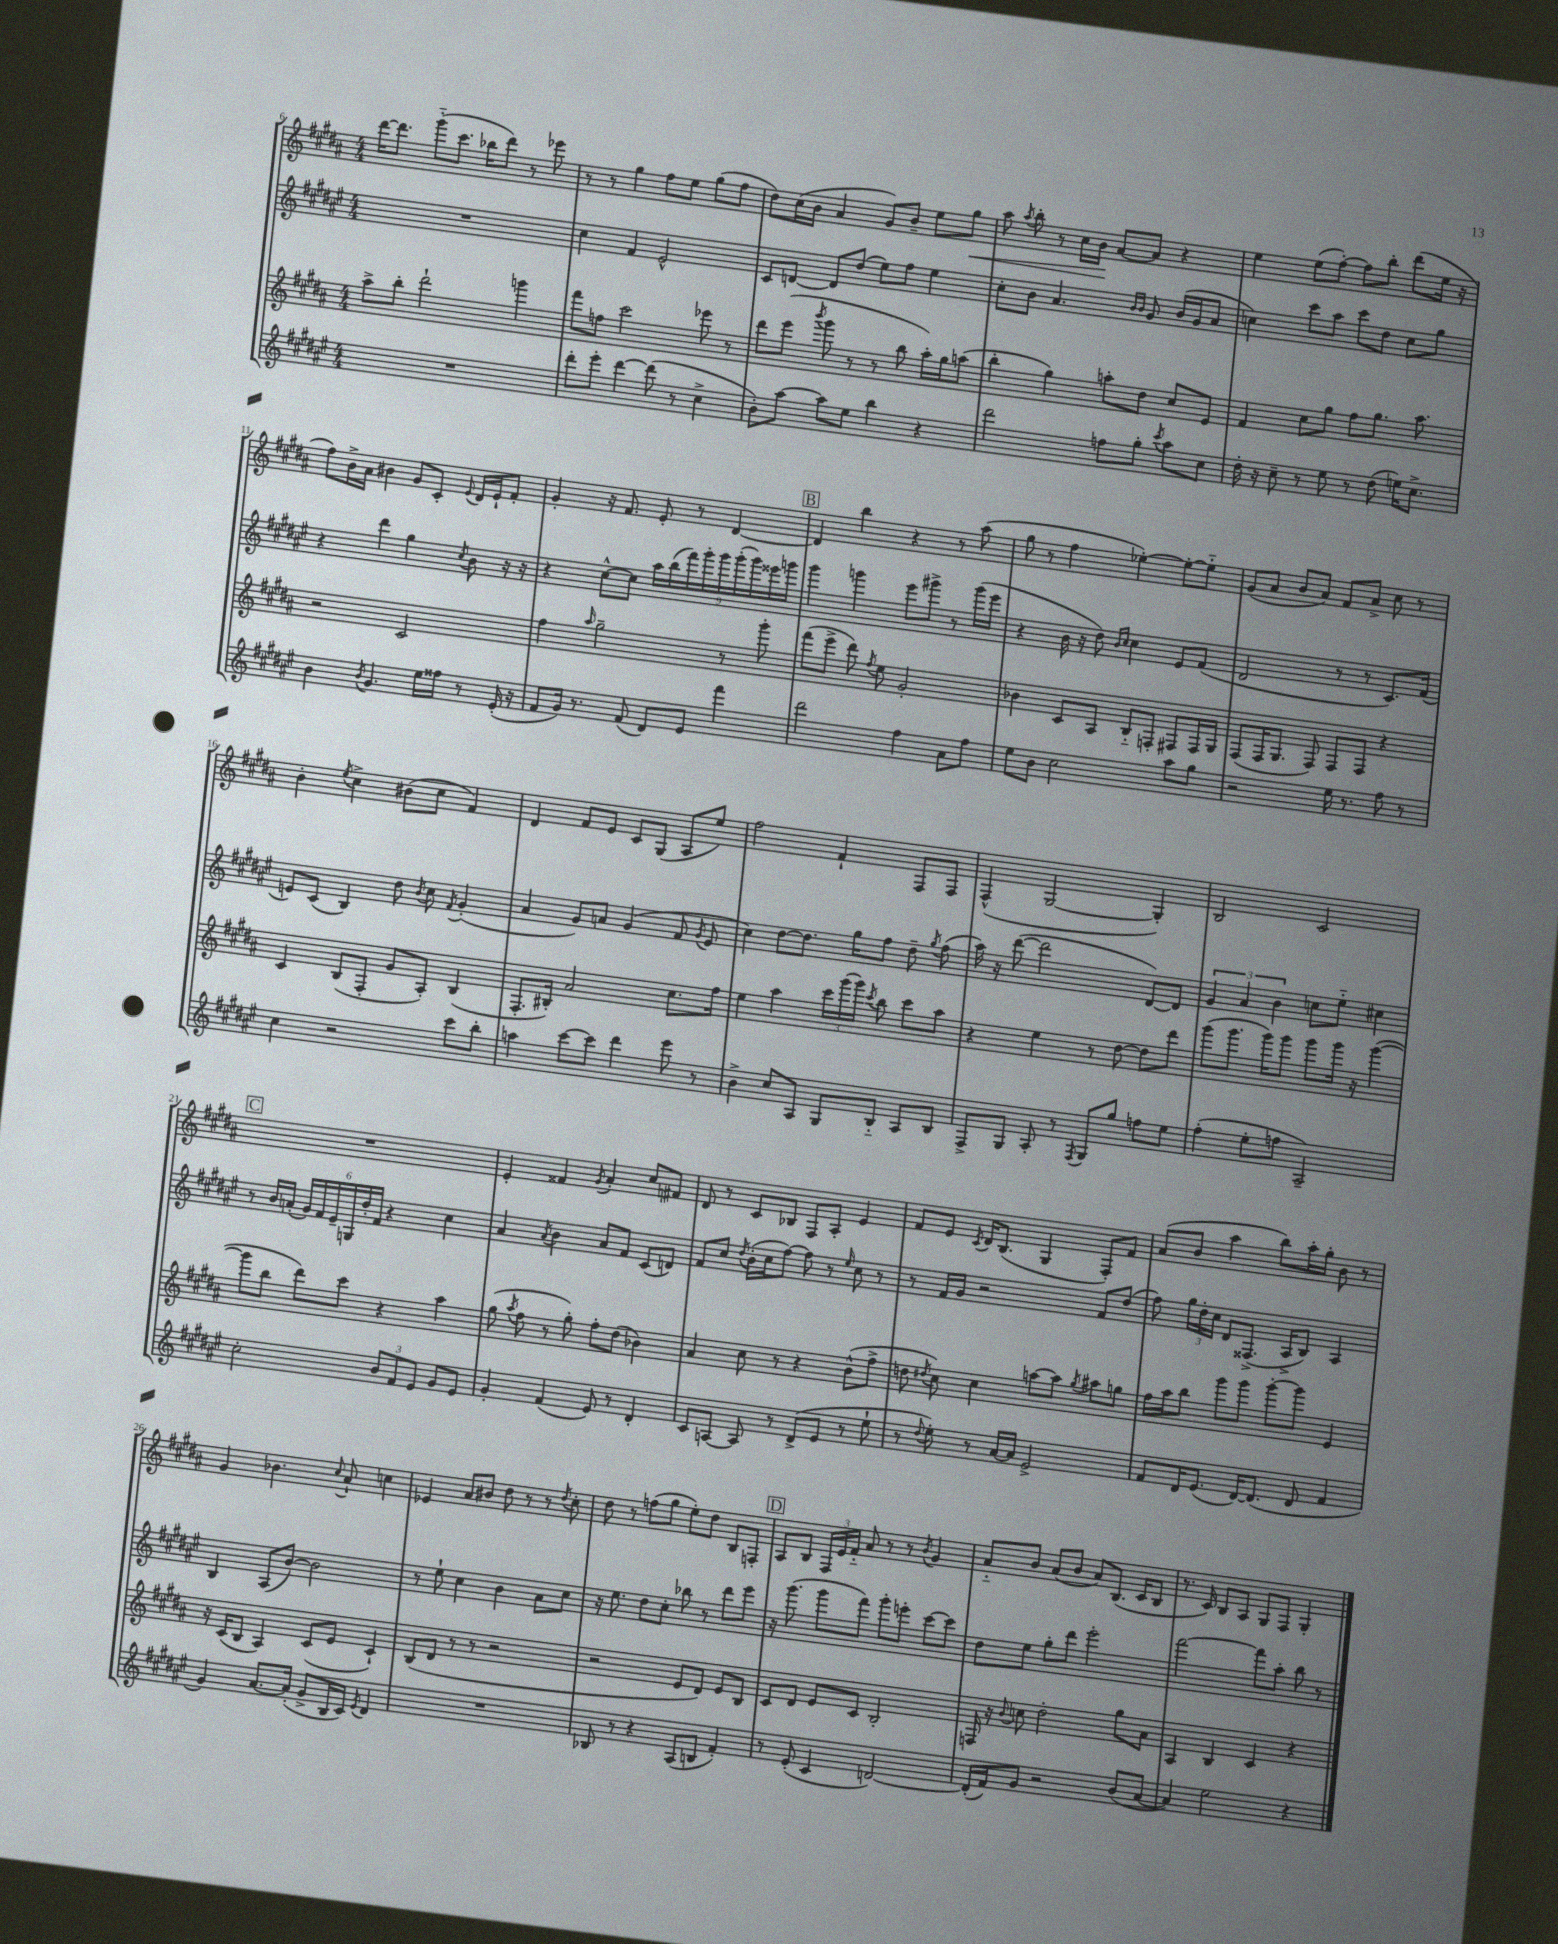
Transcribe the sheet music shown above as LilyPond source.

<<
\new StaffGroup <<
\new Staff = "s0" {
    \clef treble \key b \major \numericTimeSignature \time 4/4
    \autoBeamOff dis'''16[~ dis'''8.] gis'''8[-_( cis'''8.] bes''16[ dis'''8]) r8 ees'''8 |
    r8 r8 gis''4 fis''8[ e''8] gis''8[( fis''8] |
    dis''8[) cis''16( b'16] ais'4 gis'8[) b'8]-- e''8[ gis''8]\< |
    ais''8 \acciaccatura { ais''8 } b''8-. r8 cis''16[ b'16]\! ais'8[~ ais'8] r4 |
    e''4 e''8[( fis''8]~-.) fis''8[ b''8]-. dis'''8[( e''16] r16 |
    fis''8[) b'16-> ais'16] bis'4 gis'8[ cis'8]-. \appoggiatura { e'8 } dis'16[ e'16-! fis'8]-. |
    gis'4-. r16 fis'8. e'8-. r8 dis'4~ |
    \mark \markup { \box "B" } dis'4 b''4 r4 r8 ais''8( |
    gis''8 r8 fis''4 ees''4~-.) ees''8[~-. ees''8]-_ |
    gis'8[( ais'8] b'8[ ais'8]) fis'8[ ais'8]-> cis''8 r8 |
    b'4-. \acciaccatura { e''8 } cis''4-> bis'8[( cis''8] fis'4) |
    dis'4 fis'8[ e'8] cis'8[ gis8]( ais8[ e''8]) |
    fis''2 fis'4-! fis8[ fis8] |
    fis4-^( gis2~ gis4-.) |
    b2 cis'2 |
    \mark \markup { \box "C" } R1 |
    e'4-. fisis'4 \acciaccatura { gis'8 } ais'4-. cis''8[ fis'8] |
    dis'8 r8 cis'8[ bes8] fis8[ ais8]-. e'4 |
    fis'8[ e'8] \acciaccatura { cis'8 } dis'16[ b8.]( gis4 fis8[-.) fis'8] |
    ais'8[( b'8] ais''4 b''8[) ais''16-. gis''16]-. b'8 r8 |
    gis'4 bes'4. \appoggiatura { cis''8 } ais'8-! c''4 |
    ees'4 ais'8[ bis'8] dis''8 r8 r8 \acciaccatura { dis''8 } cis''8-. |
    dis''8 r8 f''8[( gis''8] e''8[-.) dis''8] b8[ f8]-. |
    \mark \markup { \box "D" } ais8[ b8] \tuplet 3/2 { fis16[ e'16 fis'16]-_ } ais'8 r8 r8 \acciaccatura { b'8 } gis'4 |
    ais'8[-_ b'8] ais'8[( b'8] ais'8[) b8.]( cis'16[ b8] |
    r8. cis'16) b8[ ais8] gis8[ fis8] gis4-. \bar "|." |
}
\new Staff = "s1" {
    \clef treble \key fis \major \numericTimeSignature \time 4/4
    \autoBeamOff R1 |
    cis''4 fis'4 eis'2-^ |
    cis'8[ d'8]~ d'8[ dis''8]( eis''8[) fis''8] eis''4 |
    cis''8[-. b'8] ais'4. \grace { b'16[ b'16] } gis'8 b'16[( gis'16 ais'8] |
    c''4) cis'''8[ ais''8] cis'''8[ dis''8] c''8[ gis''8] |
    r4 dis'''4 gis''4 \acciaccatura { cis''8 } b'8 r16 r16 |
    r4 cis''8[~-^ cis''8] \tuplet 9/8 { ais''16[ b''16( fis'''16) gis'''16-. gis'''16 gis'''16-.( gis'''16) eisis'''16 g'''16] } |
    \mark \markup { \box "B" } gis'''4 g'''4 eis'''8[ gis'''8]-> r8 gis'''16[( eis'''16] |
    r4 b'16 r16 dis''8) \grace { b'16[ cis''16] } cis''4 eis'8[ fis'8]( |
    dis'2 r8 r8 cis'8.[) fis'16]( |
    e'8[) cis'8]( b4) dis''8 \acciaccatura { b'8 } cis''8 \acciaccatura { fis'8 } gis'4-.( |
    ais'4 gis'8[) a'8] gis'4( fis'8 \acciaccatura { gis'8 } eis'8 |
    cis''4) dis''8[~ dis''8.] gis''16[ fis''8] dis''8-- \acciaccatura { gis''8 } fis''8( |
    ais''16) r16 dis'''8~( dis'''2 dis'8[~) dis'8] |
    \tuplet 3/2 { gis'4 ais'4 b'4 } c''8[ eis''8]-_ cis''4 |
    \mark \markup { \box "C" } r8 b'16[ a'16]-.( \tuplet 6/4 { gis'16[) fis'16 eis'16-- g16 dis''16-. fis'16] } r4 cis''4 |
    ais'4 \acciaccatura { ais'8 } b'4 ais'8[ fis'8] cis'8[( d'8]) |
    fis'8[ cis''8] \acciaccatura { dis''8 } b'16[-.( cis''16 fis''8]~) fis''8 r8 \grace { eis''16 } cis''8 r8 |
    r8 fis'16[ gis'16] r2 fis'8[ dis''8]( |
    fis''8) \tuplet 3/2 { gis''16[ dis''16-. cis''16] } dis'8[ fisis8.]->( ais16[-> b8]) ais4 |
    b4 ais8[( b'8]~) b'2 |
    r8 eis''8-! cis''4 b'4 ais'8[ cis''8] |
    r16 eis''8. dis''8[ cis''8]-. bes''8 r8 dis'''8[ eis'''8] |
    \mark \markup { \box "D" } r16 gis'''8.( gis'''8[ fis'''8]) gis'''8[-. e'''8]-. cis'''8[~ cis'''8] |
    dis''8[ eis''8] gis''8[-. dis'''8] eis'''2-. |
    fis'''2~ fis'''8[ ais''8]-. b''8 r8 \bar "|." |
}
\new Staff = "s2" {
    \clef treble \key b \major \numericTimeSignature \time 4/4
    \autoBeamOff ais''8[-> b''8]-. dis'''2-! g'''4 |
    fis'''8[ f''8] cis'''2 ees'''8 r8 |
    dis'''8[ e'''8]( \acciaccatura { b'''8 } gis'''8 r8 r8 b''8 ais''16[-.) gis''16 a''8]( |
    b''4-. gis''4) a''8[-. dis''8] cis''8[ e'8] |
    fis'4 cis''8[ gis''8] fis''8[ gis''8.] ais''8. |
    r2 cis'2 |
    fis''4 \grace { ais''16 } gis''2-- r8 gis'''8-. |
    \mark \markup { \box "B" } fis'''8[( e'''8]-> dis'''8) \acciaccatura { fis''8 } e''8 gis'2-. |
    bes'4 cis'8[ ais8] b8[-_ f8]-. fis8[ fis16 gis16] |
    fis8[( fis16 gis8.] fis8) fis8[ fis8] r4 |
    cis'4 b8[( fis8]-. gis'8[ ais8]-.) b4( |
    fis8.[-. bis16]-.) ais'2 cis''8.[ fis''16] |
    e''4 ais''4 \tuplet 3/2 { cis'''16[ gis'''16( gis'''16]) } \acciaccatura { cis'''8 } b''8 cis'''8[ ais''8] |
    r4 e''4 r8 dis''8~ dis''8[ dis'''8] |
    gis'''8[( gis'''8.] gis'''16[) gis'''8] gis'''8[ gis'''16] r16 gis'''4~( |
    \mark \markup { \box "C" } gis'''8[ b''8] dis'''8[) cis'''8] r4 ais''4 |
    gis''8( \acciaccatura { ais''8 } fis''8 r8 gis''8-.) fis''8[-. dis''8]( bes'4) |
    ais'4 cis''8 r8 r4 b'8[-^( fis''8]-> |
    d''8 \acciaccatura { dis''8 } cis''8) cis''4 a''8[~ a''8] \acciaccatura { gis''8 } ais''8[ g''8] |
    fis''16[ ais''16 b''8] gis'''8[ gis'''8] gis'''8[~-. gis'''8] e'4 |
    r16 cis'16[( b8] ais4) cis'8[( e'8] cis'4-!) |
    b8[( dis'8] r8 r8 r2 |
    r2 e'8[ dis'8]) e'8[ b8] |
    \mark \markup { \box "D" } cis'8[ dis'8] e'8[ cis'8] b2-. |
    f16 r16 \appoggiatura { b'8 } c''8 dis''2-. gis''8[ ais'8] |
    ais4 b4 cis'4 r4 \bar "|." |
}
\new Staff = "s3" {
    \clef treble \key fis \major \numericTimeSignature \time 4/4
    \autoBeamOff R1 |
    dis'''8[-. eis'''8]-. dis'''4~ dis'''8( r8 cis''4-> |
    b'8[-.) ais''8]~ ais''8[ eis''8] b''4 r4 |
    dis'''2 f''8[ gis''8]-. \acciaccatura { cis'''8 } ais''8[ cis''8] |
    dis''16-. r16 cis''8-- r8 eis''8 r8 dis''8( e''16[) cis''8.]-> |
    b'4 \acciaccatura { b'8 } gis'4. eis''16[ fisis''16] r8 eis'16-.( r16 |
    fis'8[ gis'16]) r8. fis'8( dis'8[) eis'8] fis'''4 |
    \mark \markup { \box "B" } dis'''2 fis''4 ais'8[ fis''8] |
    eis''8[ b'8] cis''2 ais''8[ gis''8] |
    r2 eis''16 r8. fis''8 r8 |
    cis''4 r2 cis'''8[ b''8]-. |
    a''4 cis'''8[~ cis'''8] dis'''4 eis'''8 r8 |
    b'4-> cis''8[ ais8] gis8[ b8]-_ ais8[ b8] |
    fis8[-> gis8] ais8-. r8 \acciaccatura { fis8 } gis8[ gis''8] f''8[ eis''8] |
    fis''4-.( eis''8[-. f''8] ais2--) |
    \mark \markup { \box "C" } cis''2-. \tuplet 3/2 { b'8[ fis'8 eis'8] } gis'8[ eis'8] |
    gis'4-. fis'4( eis'8) r8 dis'4-. |
    cis'8[ a8]~ a8 r8 dis'8[->( eis'8] r8 eis''8-! |
    r8 \appoggiatura { dis''8 } eis''8-.) r8 ais'16[~ ais'16] eis'2-> |
    fis'8[ dis'16 eis'8.]( dis'16[~) dis'8.]( dis'8 fis'4 |
    gis'4) ais'8.[~ ais'16]-.( gis'8[-> b16 cis'16]) \acciaccatura { eis'8 } dis'4 |
    R1 |
    bes8 r8 r4 ais8[( b8] fis'4-.) |
    \mark \markup { \box "D" } r8 eis'8-.( cis'4 d'2~) |
    d'16[-.( fis'16) gis'8] r2 b'8[( ais'8]~ |
    ais'4) eis''2 r4 \bar "|." |
}
>>
>>
\layout { \context { \Score currentBarNumber = #6 } }
